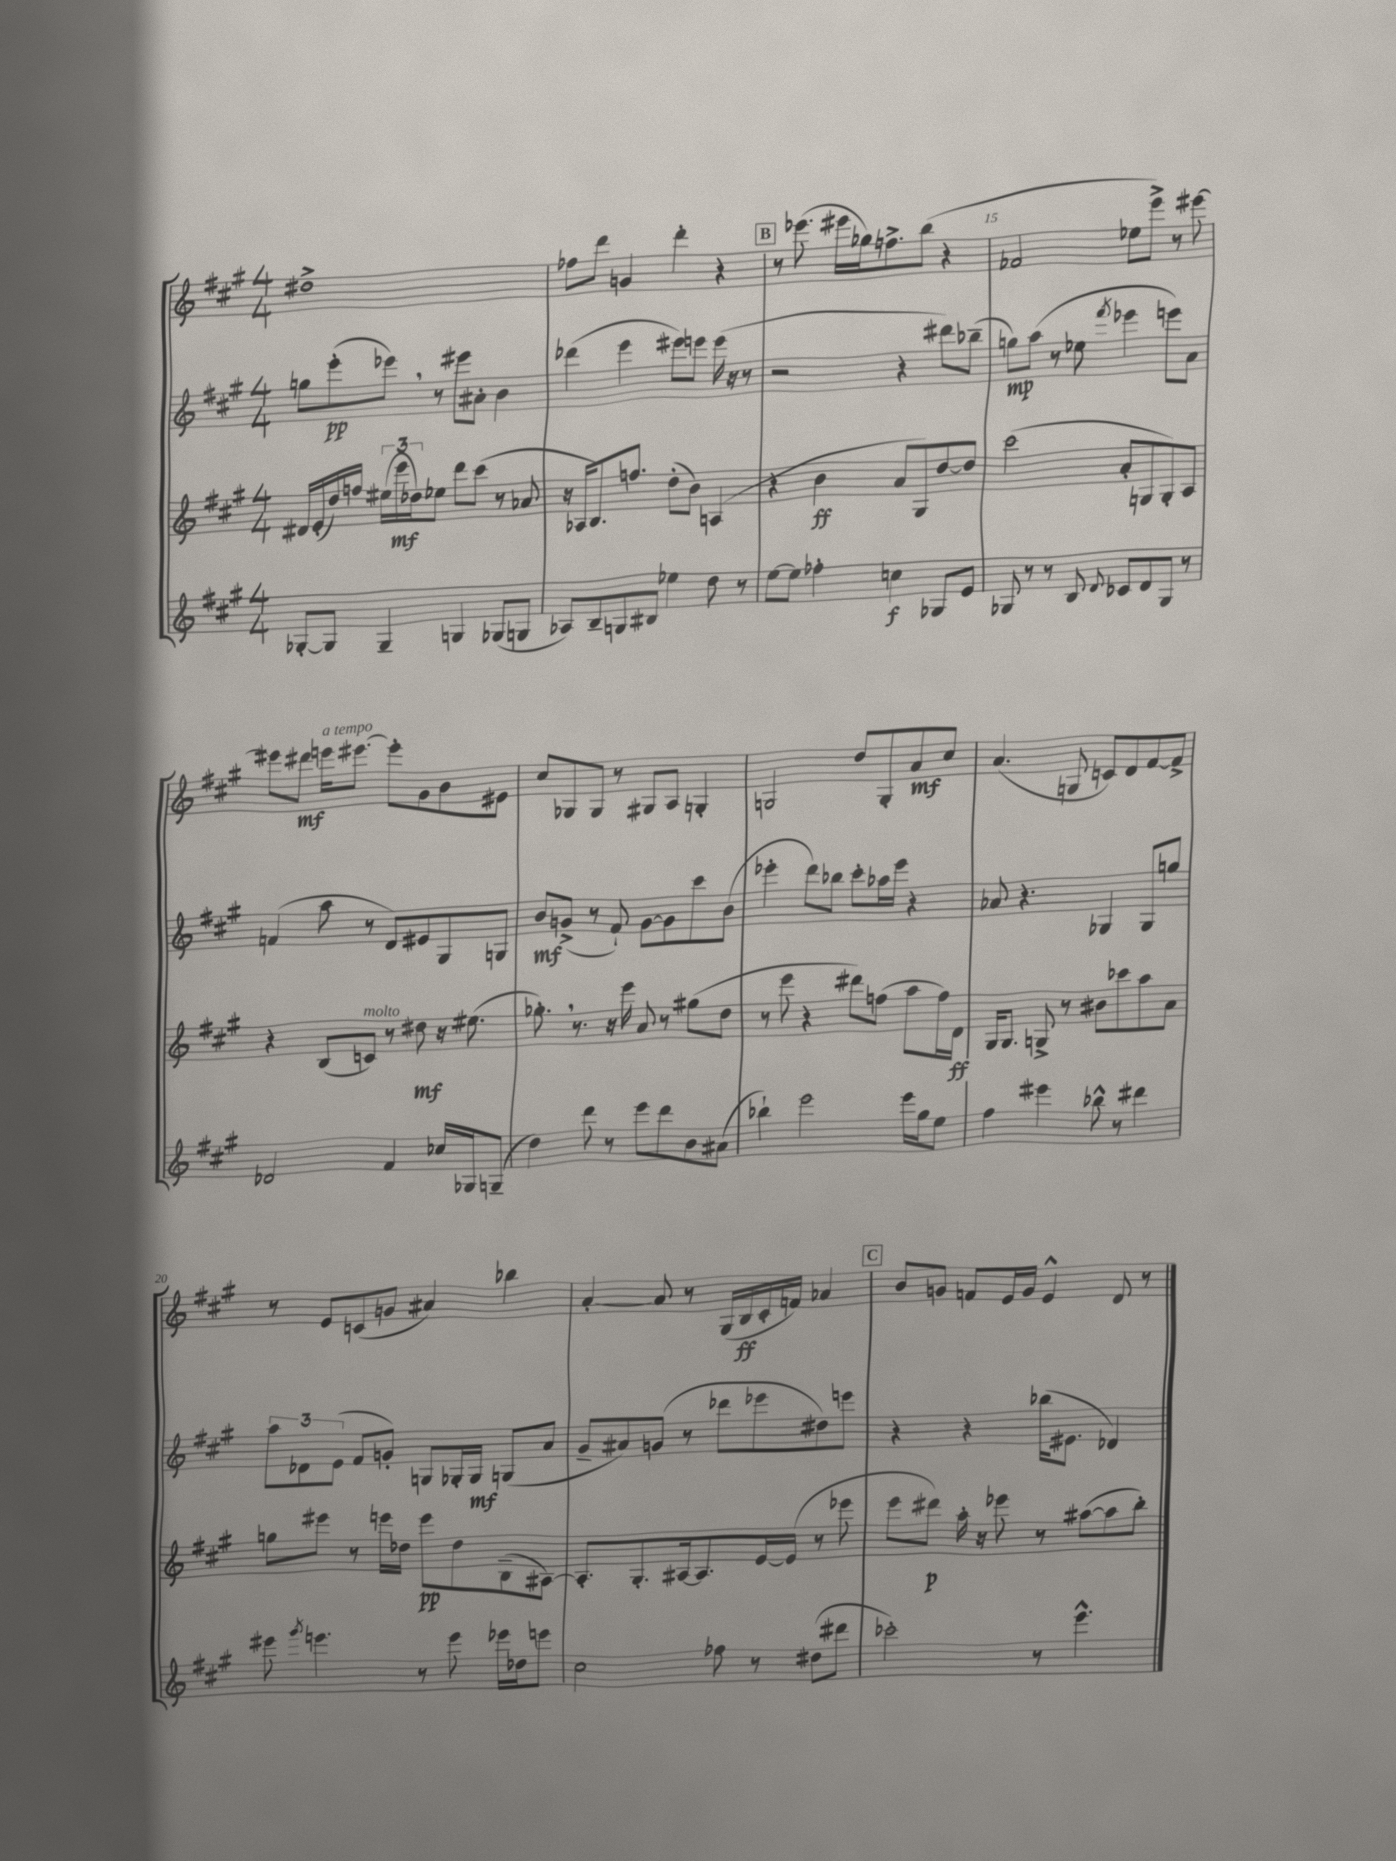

**kern	**kern	**kern	**kern
*staff4	*staff3	*staff2	*staff1
*clefG2	*clefG2	*clefG2	*clefG2
*k[f#c#g#]	*k[f#c#g#]	*k[f#c#g#]	*k[f#c#g#]
*M4/4	*M4/4	*M4/4	*M4/4
[8G-'/L	16d#/LL	8gg\L	1dd#^
.	(16e'/	.	.
8G-/]J	16dd/)	(8eee'\	.
.	16ff/JJ	.	.
4G-~/	(24ee#\LL	8eee-\J)	.
.	24eee\	.	.
.	24dd-\J)	.	.
.	8ee-\J	8r	.
4G/	8ddd\L	8eee#\L	.
.	(8ccc#\J	8a#'\J	.
(8G-/L	8r	4b\	.
8G/J	8a-/	.	.
=	=	=	=
8A-/L)	16r	(4ddd-\	8ff-\L
.	16A-/LK	.	.
8B~/	8.B/)	.	8ddd\J
8G/	.	4eee\	4g/
.	8.ff/J	.	.
8B#/J	.	.	.
4ee-\	(8dd'\L	8eee#\L)	4ddd'\
.	8b\J)	8eee\J	.
8dd\	(4A/	(16eee\	4r
.	.	16r	.
8r	.	8r	.
=	=	=	=
[8ee\L	4r	2r	8r
8ee\]J	.	.	(8.eee-\
4ff-'\	4b\	.	.
.	.	.	16eee#\LL
.	.	.	16gg-\J)
.	.	.	8.ff^\
4cc\	8a/L	4r	.
.	8G#/)	.	(8bb\J
8G-/L	[8dd/	8ddd#\L)	4r
8e/J	8dd/]J	(8bb-~\J	.
=	=	=	=
8G-/	(2ccc#\	8gg\L)	2f-/
8r	.	(8aa\J	.
8r	.	8r	.
8B/	.	8ee-\	.
8qqd/	.	8qfff#/	.
8c-/L	8a'/L	4eee-\	8ee-\L
8d/	8G/	.	8eee^\J)
8G-/J	8G'/)	8eee\L)	8r
8r	8A/J	8a\J	[8eee#\
=	=	=	=
2d-/	4r	(4f/	8eee#\]L
.	.	.	8ddd#\J
.	(8B/L	8aa\	16eee\LK
.	.	.	[8.eee#\J
.	8c/J)	8r	.
4f#/	8r	8d/L)	8eee#'\]L
.	8dd#\	8e#/	8g#\
16cc-/LL	16r	8G#/	8b\
16G-/J	(8.ee#\	.	.
(8G~/J	.	8G/J	8e#\J
=	=	=	=
4dd\)	8.gg-'\)	8b/L	8cc#/L
.	.	(8g^/J	8G-/
.	8.r	.	.
8ddd\	.	8r	8G-/J
8r	16r	8f#`/)	8r
.	16eee\	.	.
8eee\L	8a/	[8g\L	8G#/L
8ddd\	8r	8g\]	8A/J
8b\	(8gg#\L	8ccc#\	4G'/
(8a#\J	8dd\J	(8b\J	.
=	=	=	=
4bb-`\)	8r	4eee-'\	2G/
.	8eee\	.	.
2eee\	4r	8ddd\L)	.
.	.	8bb-\J	.
.	8ddd#\L)	8ccc#'\L	8dd/L
.	(8ff\J	16aa-\L	8G'/
.	.	16eee-\JJ	.
16eee\LL	8aa\L	4r	8a/
16gg#\J	.	.	.
8ee\J	16ff\L)	.	8cc#/J
.	16d\JJ	.	.
=	=	=	=
4ff#\	16G#/LK	8a-/	(4.a/
.	8.G#/J	.	.
.	.	4.r	.
4eee#\	8G^/	.	.
.	8r	.	8G/
8bb-^^\	8b#\L	4G-/	8c/L)
8r	8ccc-\	.	8d/
4ddd#\	8aa\	8G-/L	[8f#/
.	8a\J	8gg/J	8f#^/]J
=	=	=	=
8eee#\	8gg\L	12aa\L	8r
.	.	12d-\	.
8qggg#/	.	.	.
4.eee\	8eee#\J	.	8e/L
.	.	(12e\J	.
.	8r	8f#/L	(8c/
.	16eee\LL	8g'/J)	8g/J
.	16dd-\JJ	.	.
8r	8eee\L	8G/L	4a#/)
8eee\	8dd-\	16G-'/L	.
.	.	16G-/JJ	.
16eee-\LL	(8B~\	(8G/L	4bb-\
16dd-\J	.	.	.
8eee\J	[8A#\J)	8a/J	.
=	=	=	=
2cc#\	8.A#'/]L	8g#~/L	[4a'/
.	.	8a#/)	.
.	8.G#'/	.	.
.	.	(8g/J	8a/]
.	[16A#/k	8r	8r
.	8.A#/]	.	.
8ff-\	.	8ddd-\L	(16G#/LL
.	.	.	16B/
8r	[16e/L	8eee-\	16c#'/
.	(16e/]JJ	.	16f/JJ)
(8dd#\L	8r	8dd#\)	4a-/
8ddd#\J	8eee-\	8eee\J	.
=	=	=	=
2ccc-'\)	8eee\L	4r	8b/L
.	8ddd#\J)	.	8g/J
.	16aa'\	4r	8f/L
.	16r	.	.
.	8eee-\	.	16e/L
.	.	.	16g/JJ
8r	8r	(16bb-\LK	4e^^/
.	.	8.e#\J	.
4.eee^^\	([8aa#\L	.	.
.	8aa#\]	4d-/)	8d/
.	8bb'\J)	.	8r
==	==	==	==
*-	*-	*-	*-
